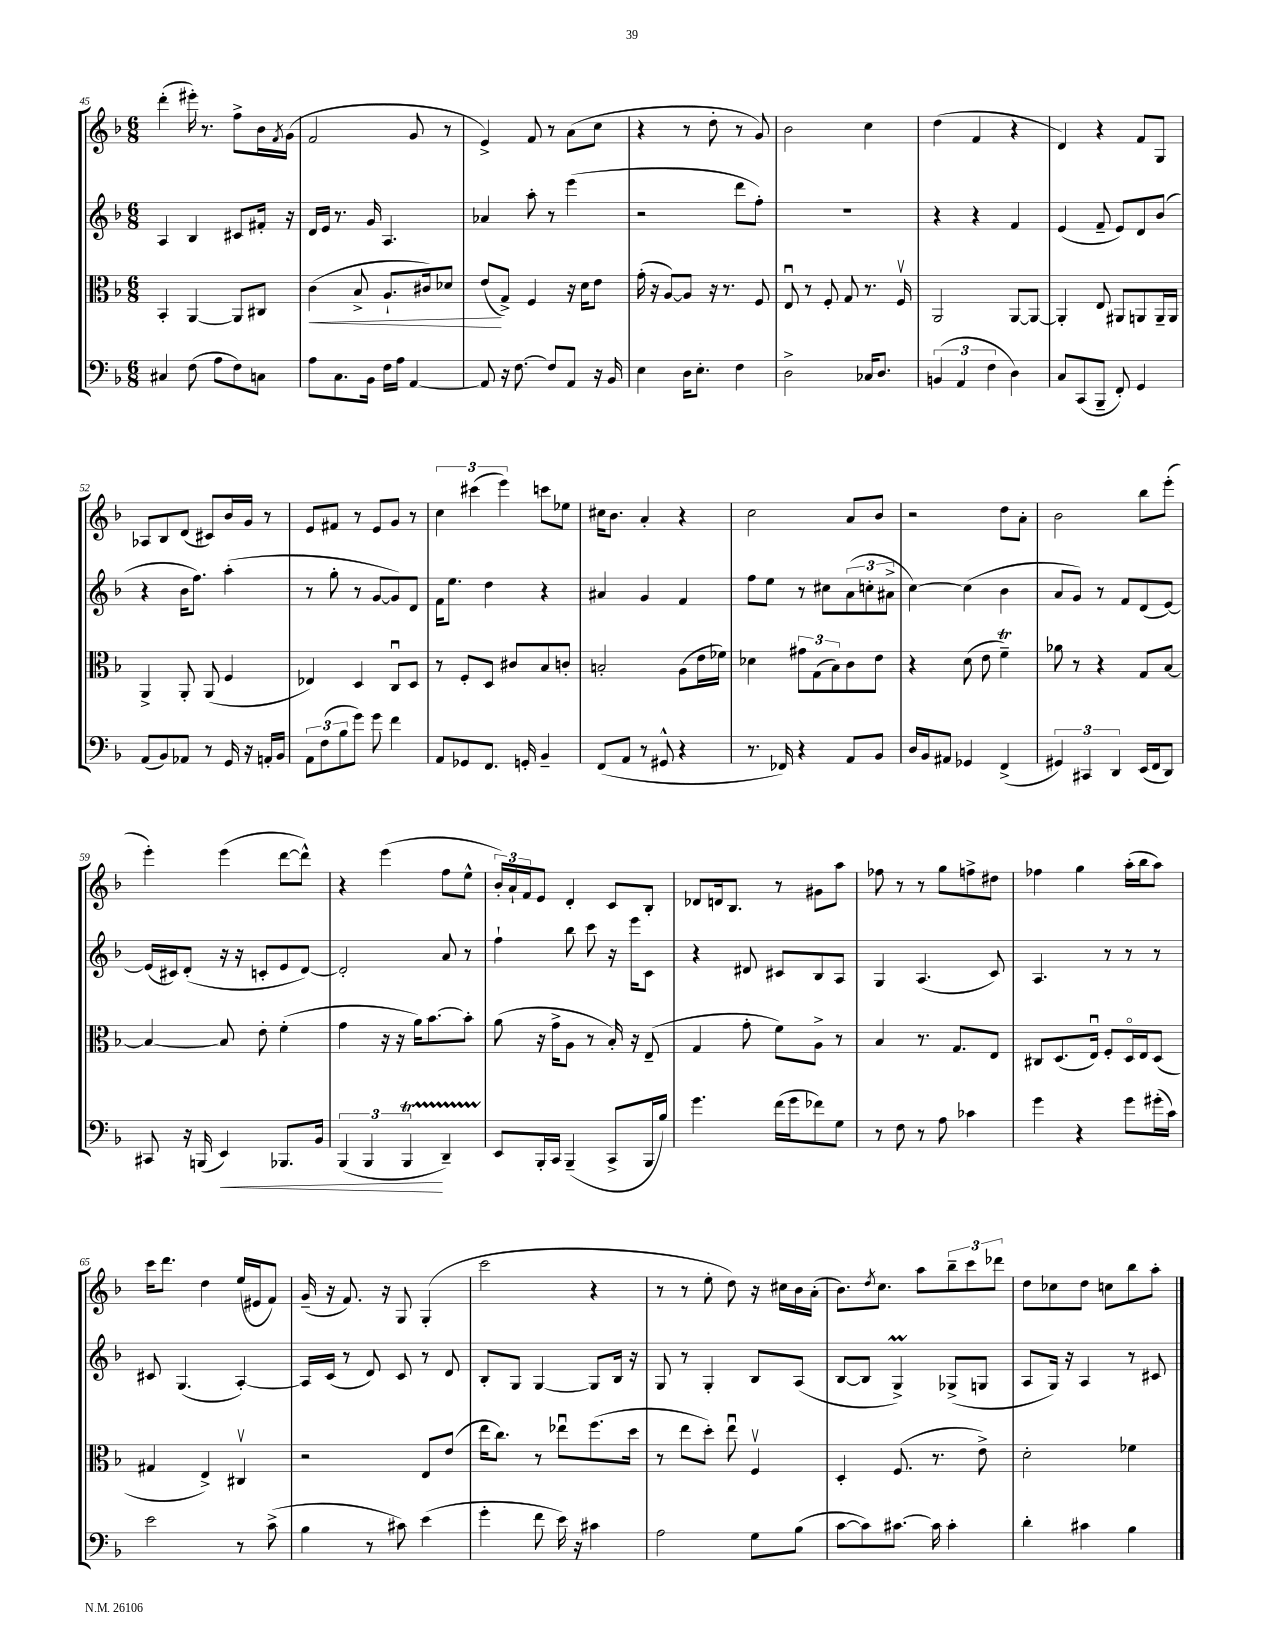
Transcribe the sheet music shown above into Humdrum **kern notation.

**kern	**kern	**kern	**kern
*staff4	*staff3	*staff2	*staff1
*clefF4	*clefC3	*clefG2	*clefG2
*k[b-]	*k[b-]	*k[b-]	*k[b-]
*M6/8	*M6/8	*M6/8	*M6/8
4C#/	4BB-'/	4A/	(4ddd'\
(8F\	[4AA/	4B-/	16eee#'\)
.	.	.	8.r
8A\L	.	.	.
8F\)	8AA/]L	8c#/L	8ff^\L
8C\J	8C#/J	16f#'/Jk	16b-\L
.	.	.	8qf/
.	.	16r	(16g\JJ
=	=	=	=
8A\L	(4c\	16d/LL	2f/
.	.	16e/JJ	.
8.C\	.	8.r	.
.	8B-^/	.	.
16BB-\Jk	.	16g/	.
16F\LL	8.A`/L	4.A/	.
16A\JJ	.	.	.
[4AA/	.	.	8g/
.	16c#/k)	.	.
.	8d-/J	.	8r
=	=	=	=
8AA/]	(8e/L	4a-/	4e^/)
16r	8G^/J)	.	.
[8.F\	.	.	.
.	4F/	8aa'\	8f/
8F/]L	.	8r	8r
8AA/J	16r	(4eee\	(8a\L
.	16d\LK	.	.
16r	8e\J	.	8cc\J
16BB-/	.	.	.
=	=	=	=
4E\	(16g'\	2r	4r
.	16r	.	.
.	[8A/L)	.	.
16D\LK	8A/]J	.	8r
8.E'\J	.	.	.
.	16r	.	8dd'\
.	8.r	.	.
4F\	.	8ddd\L	8r
.	8F/	8ff'\J)	8g/)
=	=	=	=
2D^\	8Eu/	2.r	2b-\
.	8r	.	.
.	8F'/	.	.
.	8G/	.	.
16C-/LK	8.r	.	4cc\
8.D/J	.	.	.
.	16Fv/	.	.
=	=	=	=
(6BB/	2AA/	4r	(4dd\
6AA/	.	.	.
.	.	4r	4f/
6F\	.	.	.
4D\)	[8AA/L	4f/	4r
.	8AA/_J	.	.
=	=	=	=
8C/L	4AA'/]	(4e/	4d/)
(8CC/	.	.	.
8BBB-~/J	8E/	8f~/	4r
8FF'/)	8AA#/L	8e/L)	.
4GG/	8AA/	8d/	8f/L
.	16AA~/L	(8b-/J	8G/J
.	16AA/JJ	.	.
=	=	=	=
(8AA/L	4AA^/	4r	8A-/L
8BB-/)	.	.	8B-/
8AA-/J	8AA'/	16b-\LK	(8d/J
.	.	8.ff\J)	.
8r	(8AA/	.	8c#/L)
16GG/	4F/	(4aa'\	16b-/L
16r	.	.	16g/JJ
16AA'/LL	.	.	8r
16BB-/JJ	.	.	.
=	=	=	=
12AA\L	4E-/)	8r	8e/L
(12F\	.	.	.
.	.	8gg'\	8f#/J
12B-\	.	.	.
8g\J)	4D/	8r	8r
8g\	.	[8g/L	8e/L
4f\	8Cu/L	8g/])	8g/J
.	8D/J	8d/J	8r
=	=	=	=
8AA/L	8r	16f\LK	6cc\
.	.	8.ee\J	.
8GG-/	8F'/L	.	.
.	.	.	(6ccc#\
8.FF/J	8D/J	4dd\	.
.	.	.	6eee\)
.	8c#/L	.	.
16GG'/	.	.	.
4BB-~/	8B-/	4r	8ccc\L
.	8c'/J	.	8ee-\J
=	=	=	=
(8FF/L	2B'/	4a#/	16cc#\LK
.	.	.	8.b-\J
8AA/J	.	.	.
8r	.	4g/	4a'/
8GG#^^/	.	.	.
4r	(8A\L	4f/	4r
.	16e\L	.	.
.	16f-\JJ)	.	.
=	=	=	=
8.r	4d-\	8ff\L	2cc\
.	.	8ee\J	.
16FF-/)	.	.	.
4r	12g#\L	8r	.
.	(12G\	.	.
.	.	8cc#\L	.
.	12B-\)	.	.
8AA/L	8c\	(12a\	8a/L
.	.	12cc'\	.
8BB-/J	8e\J	.	8b-/J
.	.	12a#^\J	.
=	=	=	=
16D/LL	4r	[4cc\)	2r
16BB-/J	.	.	.
8AA#/J	.	.	.
4GG-/	(8d\	(4cc\]	.
.	8e\	.	.
(4FF^/	4f~\)	4b-\	8dd\L
.	.	.	8a'\J
=	=	=	=
6GG#/)	8a-\	8a/L	2b-\
.	8r	8g/J)	.
6CC#/	.	.	.
.	4r	8r	.
6DD/	.	.	.
.	.	8f/L	.
(16EE/LL	8G/L	(8d/	8bb-\L
16FF/J	.	.	.
8DD/J)	[8B-/J	[8e/J)	(8eee'\J
=	=	=	=
8CC#/	4B-/_	(16e/]LL	4eee'\)
.	.	16c#/J)	.
16r	.	(8d'/J	.
(16BBB/	.	.	.
4EE/)	8B-/]	16r	(4eee\
.	.	16r	.
.	8e'\	8c'/L	.
8.BBB-/L	(4f'\	8e/	[8ddd\L
.	.	[8d/J)	8ddd^^\]J)
16BB-/Jk	.	.	.
=	=	=	=
(6BBB-/	4g\	2d'/]	4r
6BBB-/	.	.	.
.	16r	.	(4eee\
.	16r	.	.
6BBB-/	.	.	.
.	16a\LK)	.	.
.	[8.b-\	.	.
4DD~/)	.	8a/	8ff\L
.	8b-'\]J	8r	8ee^^\J
=	=	=	=
8EE/L	(8a\	4ff`\	24b-'/LL)
.	.	.	24a`/
.	.	.	24f/J
16BBB-'/L	16r	.	8e/J
16CC/JJ	16g^\LK	.	.
(4BBB-~/	8A\J	8bb-\	4d'/
.	8r	8ccc\	.
8CC^/L	16B-'/)	16r	8c/L
.	16r	16eee\LK	.
16BBB-/L	(8E~/	8c\J	8B-'/J
16B-/JJ)	.	.	.
=	=	=	=
4.g\	4G/	4r	8d-/L
.	.	.	16d/k
.	.	.	8.B-/J
.	8g'\	8d#/	.
(16f\LL	8f\L)	8c#/L	8r
16g\J	.	.	.
8f-\)	8A^\J	8B-/	8g#\L
8G\J	8r	8A/J	8aa\J
=	=	=	=
8r	4B-/	4G/	8ff-\
8F\	.	.	8r
8r	8.r	(4.A/	8r
8A\	.	.	8gg\L
.	8.G/L	.	.
4c-\	.	.	8ff^\
.	8E/J	8c/)	8dd#\J
=	=	=	=
4g\	8C#/L	4.A/	4ff-\
.	(8.D/	.	.
4r	.	.	4gg\
.	16Eu/Jk)	.	.
.	8F'/L	8r	.
8g\L	16Do/L	8r	(16aa'\LL
.	16E/J	.	16bb-\J
(16g#'\L	(8D/J	8r	8aa\J)
16c\JJ)	.	.	.
=	=	=	=
2e\	4G#/	8c#/	16ccc\LK
.	.	.	8.ddd\J
.	.	(4.G/	.
.	4E^/)	.	4dd\
8r	4C#v/	[4A'/)	(16ee/LL
.	.	.	16e#/J
(8c^\	.	.	8f/J)
=	=	=	=
4B-\	2r	16A/]LL	(16g~/
.	.	(16c/JJ	16r
.	.	8r	8.f/)
8r	.	8d/)	.
.	.	.	16r
8c#\)	.	8c/	8G/
(4e\	8E/L	8r	(4G'/
.	(8e/J	8d/	.
=	=	=	=
4g'\	16ee\LK	8B-'/L	2ccc\
.	8.cc\J)	.	.
.	.	8G/J	.
8f\	8r	[4G/	.
16e\)	8ee-u\L	.	.
16r	.	.	.
4c#\	(8.ff\	8G/]L	4r
.	.	16B-/Jk	.
.	16dd\Jk	16r	.
=	=	=	=
2A\	8r	8G/	8r
.	8ee\L	8r	8r
.	8dd'\J)	4G'/	8ee'\
.	8eeu\	.	8dd\)
8G\L	4Fv/	8B-/L	16r
.	.	.	16cc#\LL
(8B-\J	.	(8A/J	16b-\
.	.	.	(16a'\JJ
=	=	=	=
[8c\L	4D'/	[8B-/L	8.b-\L)
8c\])	.	8B-/]J	.
.	.	.	8qdd/
.	.	.	8.cc\J
[8.c#\J	(8.F/	4G^/)	.
.	.	.	8aa\L
16c#\]	8.r	.	.
4c#'\	.	(8G-^/L	12bb-~\
.	.	.	12ccc\
.	8e^\)	8G/J	.
.	.	.	12ddd-\J
=	=	=	=
4d'\	2d'\	8A/L	8dd\L
.	.	16G/Jk)	8cc-\
.	.	16r	.
4c#\	.	4A/	8dd\J
.	.	.	8cc\L
4B-\	4f-\	8r	8bb-\
.	.	8c#/	8aa'\J
==	==	==	==
*-	*-	*-	*-
